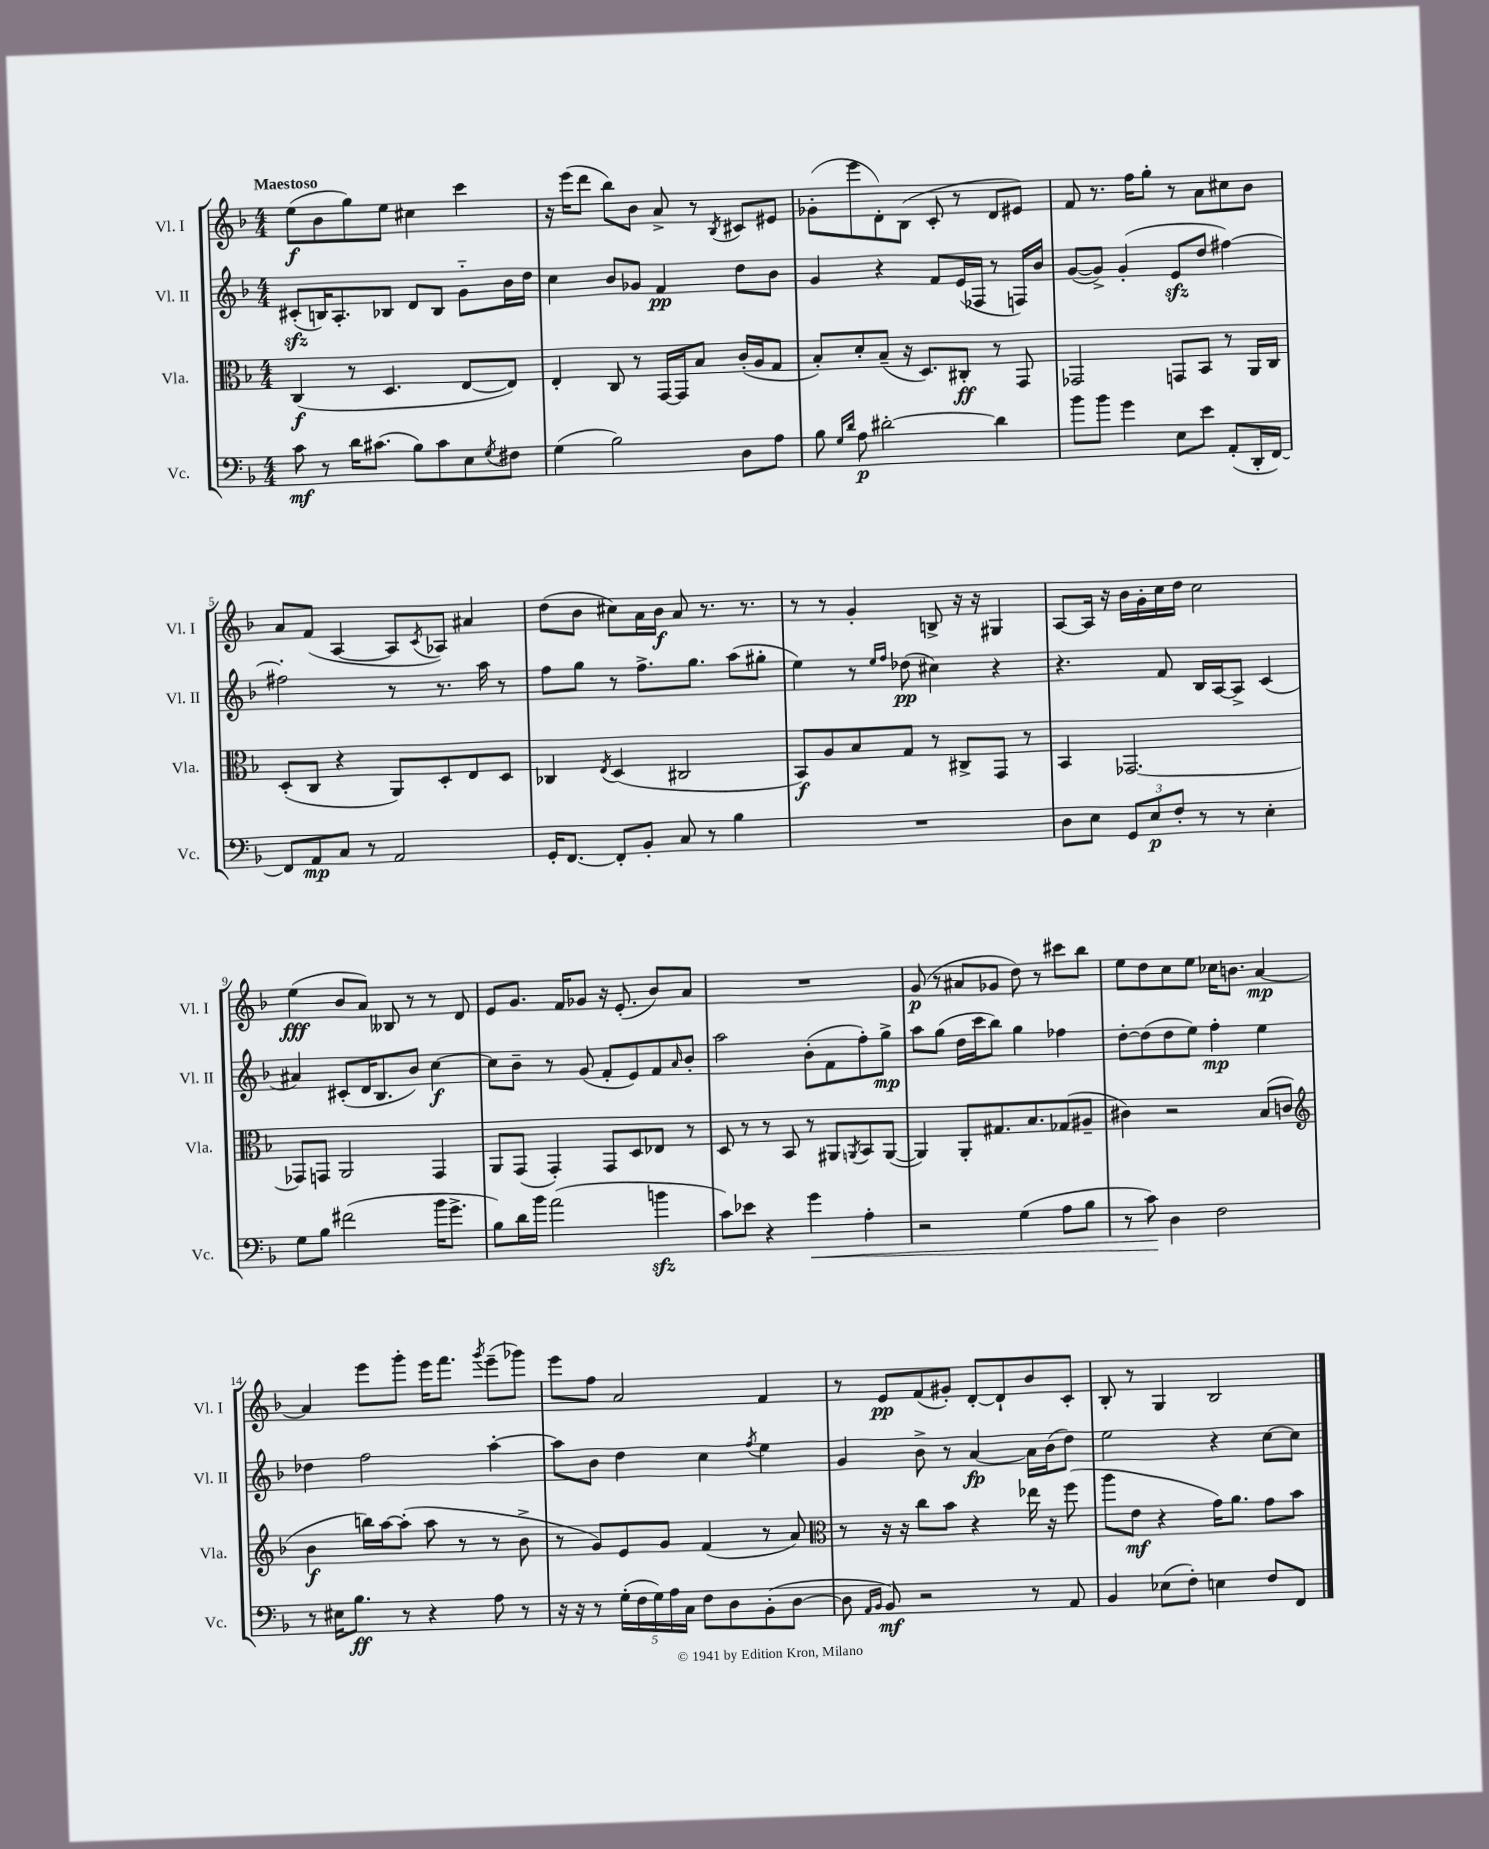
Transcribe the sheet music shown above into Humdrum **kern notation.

**kern	**kern	**kern	**kern
*staff4	*staff3	*staff2	*staff1
*clefF4	*clefC3	*clefG2	*clefG2
*k[b-]	*k[b-]	*k[b-]	*k[b-]
*M4/4	*M4/4	*M4/4	*M4/4
8c	(4C	(8c#'	(8ee
8r	.	16B)	8b-
.	.	8.A'	.
16d	8r	.	8gg)
(8.c#	.	.	.
.	4.D	8B-	8ee
8B-)	.	8d	4cc#
8c#	.	8B-	.
8E	[8E	8g'~	4ccc
8qG	.	.	.
8F#	8E])	16b-	.
.	.	16dd	.
=	=	=	=
(4G	4E'	4cc	16r
.	.	.	(16eee
.	.	.	8ddd
2B-)	8C	8b-	8bb-)
.	8r	8g-	8b-
.	[16GG	4f	8a^
.	16GG]	.	.
.	8B-	.	8r
.	.	.	8qB-
8D	(16c'	8dd	8c#
.	16A	.	.
8A	8G	8b-	8e#
=	=	=	=
8B-	8B-')	4g	(8g-'
16qqG	.	.	.
16qqd	.	.	.
8A	8d'	.	8eee
[2d#'	(8B-~	4r	8d')
.	16r	.	(8B-
.	8.D)	.	.
.	.	8f	8c'
.	8C#'	(16e	8r
.	.	16F-	.
4d#]	8r	8r	8d
.	8GG	16F)	8e#)
.	.	16b-	.
=	=	=	=
8b-	2GG-	([8g	8f
8b-	.	8g^])	8.r
4g	.	(4g'	.
.	.	.	16ff
.	.	.	8gg'
8E	8GG	8e	8r
8e	8BB-	8dd	8a
(8AA'	8r	[4ff#)	8cc#
16DD'	16AA	.	8b-
[16FF)	16C	.	.
=	=	=	=
8FF]	(8D'	2ff#']	8a
8AA	8C	.	(8f
8C	4r	.	[4A
8r	.	.	.
2AA	8AA)	8r	8A]
.	.	.	8qc
.	8D'	8.r	8A-)
.	8E	.	4a#
.	.	16aa	.
.	8D	8r	.
=	=	=	=
16GG'	4C-	8ff	(8dd
[8.FF	.	.	.
.	.	8gg	8b-
.	8qE	.	.
8FF']	(4D	8r	8cc#)
8BB-'	.	8.ff^	16a
.	.	.	16b-
8C	2C#	.	8a
.	.	8.gg	.
8r	.	.	8.r
4B-	.	(8aa	.
.	.	.	8.r
.	.	8gg#'	.
=	=	=	=
1r	8BB-)	4ee)	8r
.	8A	.	8r
.	8B-	8r	4g'
.	.	16qqee	.
.	.	16qqff	.
.	8G	(8dd-	.
.	8r	4cc#)	8B^
.	8C#^	.	16r
.	.	.	16r
.	8GG	4r	4G#
.	8r	.	.
=	=	=	=
8D	4BB-	4.r	[8A
8E	.	.	16A]
.	.	.	16r
12GG	[2.GG-	.	16b-
.	.	.	16g'
12E	.	.	.
.	.	8f	16cc
12F'	.	.	.
.	.	.	16dd
8r	.	16B-	2cc
.	.	[16A	.
8r	.	8A^]	.
4E'	.	(4c	.
=	=	=	=
8G	8GG-]	4a#)	(4ee
8B-	8GG	.	.
(2f#	2AA	(8c#'	8b-
.	.	16d	8a)
.	.	8.B-	.
.	.	.	8B--
.	.	8b-)	8r
16b-	4GG	[4cc	8r
8.g^	.	.	.
.	.	.	8d
=	=	=	=
8B-)	8AA	8cc]	8e
16d	(8GG	8b-~	8.g
16b-	.	.	.
(2a	4GG')	8r	.
.	.	.	16f
.	.	(8g	8g-
.	8GG	8f'	16r
.	.	.	(8.e'
.	8D	8e)	.
4b	8E-	8f	8b-)
.	.	16qqa	.
.	8r	8b-'	8a
=	=	=	=
8c)	8D	2aa	1r
8e-	8r	.	.
4r	8r	.	.
.	8BB-	.	.
4g	8r	(8b-'	.
.	8AA#	8f	.
.	8qAA	.	.
4A'	8BB-	8ff')	.
.	([8AA	8gg^	.
=	=	=	=
2r	4AA])	8aa	(8g
.	.	(8gg	8r
.	8AA'	16dd	8a#
.	.	16ccc	.
.	8.G#	8bb-)	8g-
(4G	.	4gg	8dd)
.	8.B-	.	.
.	.	.	8r
8A	(8G-	4ff-	8ccc#
8B-	8A#~	.	8bb-
=	=	=	=
8r	4c#)	[8dd'	8ee
8c)	.	(8dd]	8dd
4D	2r	8dd	8cc
.	.	8ee)	8ee
2F	.	4ff'	16cc-
.	.	.	8.b
.	(8B-	4ee	[4a
.	8c	.	.
=	=	=	=
*	*clefG2	*	*
8r	4b-	4dd-	4a]
16E#	.	.	.
8.B-	.	.	.
.	16bb)	2ff	8eee
.	[16aa	.	.
8r	(8aa']	.	8ggg'
4r	8aa	.	16eee
.	.	.	8.fff
.	8r	.	.
.	.	.	8qggg
8A	8r	[4aa'	(8eee~
8r	8b-^	.	8ggg-)
=	=	=	=
16r	8r	8aa]	8eee
16r	.	.	.
8r	8g)	8b-	8ff
(20G'	8e	4dd	2a
20F	.	.	.
20G)	.	.	.
.	8g	.	.
20A	.	.	.
20C	.	.	.
8F	(4f	4cc	.
8D	.	.	.
.	.	8qff	.
(8BB-'	8r	4ee	4f
[8D	8a)	.	.
=	=	=	=
*	*clefC3	*	*
8D]	8r	4g	8r
16qqAA	.	.	.
16qqBB-	.	.	.
8BB-)	16r	.	8e
.	16r	.	.
2r	8cc	8b-^	(8f
.	8b-	8r	8g#')
.	4r	[4a	[8d'
.	.	.	8d`]
8r	16ee-	16a]	8b-
.	16r	(16b-	.
8AA	(8ff	8dd)	8c'
=	=	=	=
4BB-	8aa	2ee	8B-'
.	8e	.	8r
(8E-	4r	.	4G
8F')	.	.	.
4E	16g)	4r	2B-
.	8.a	.	.
8F	8g	[8cc	.
8FF	8b-	8cc]	.
==	==	==	==
*-	*-	*-	*-
